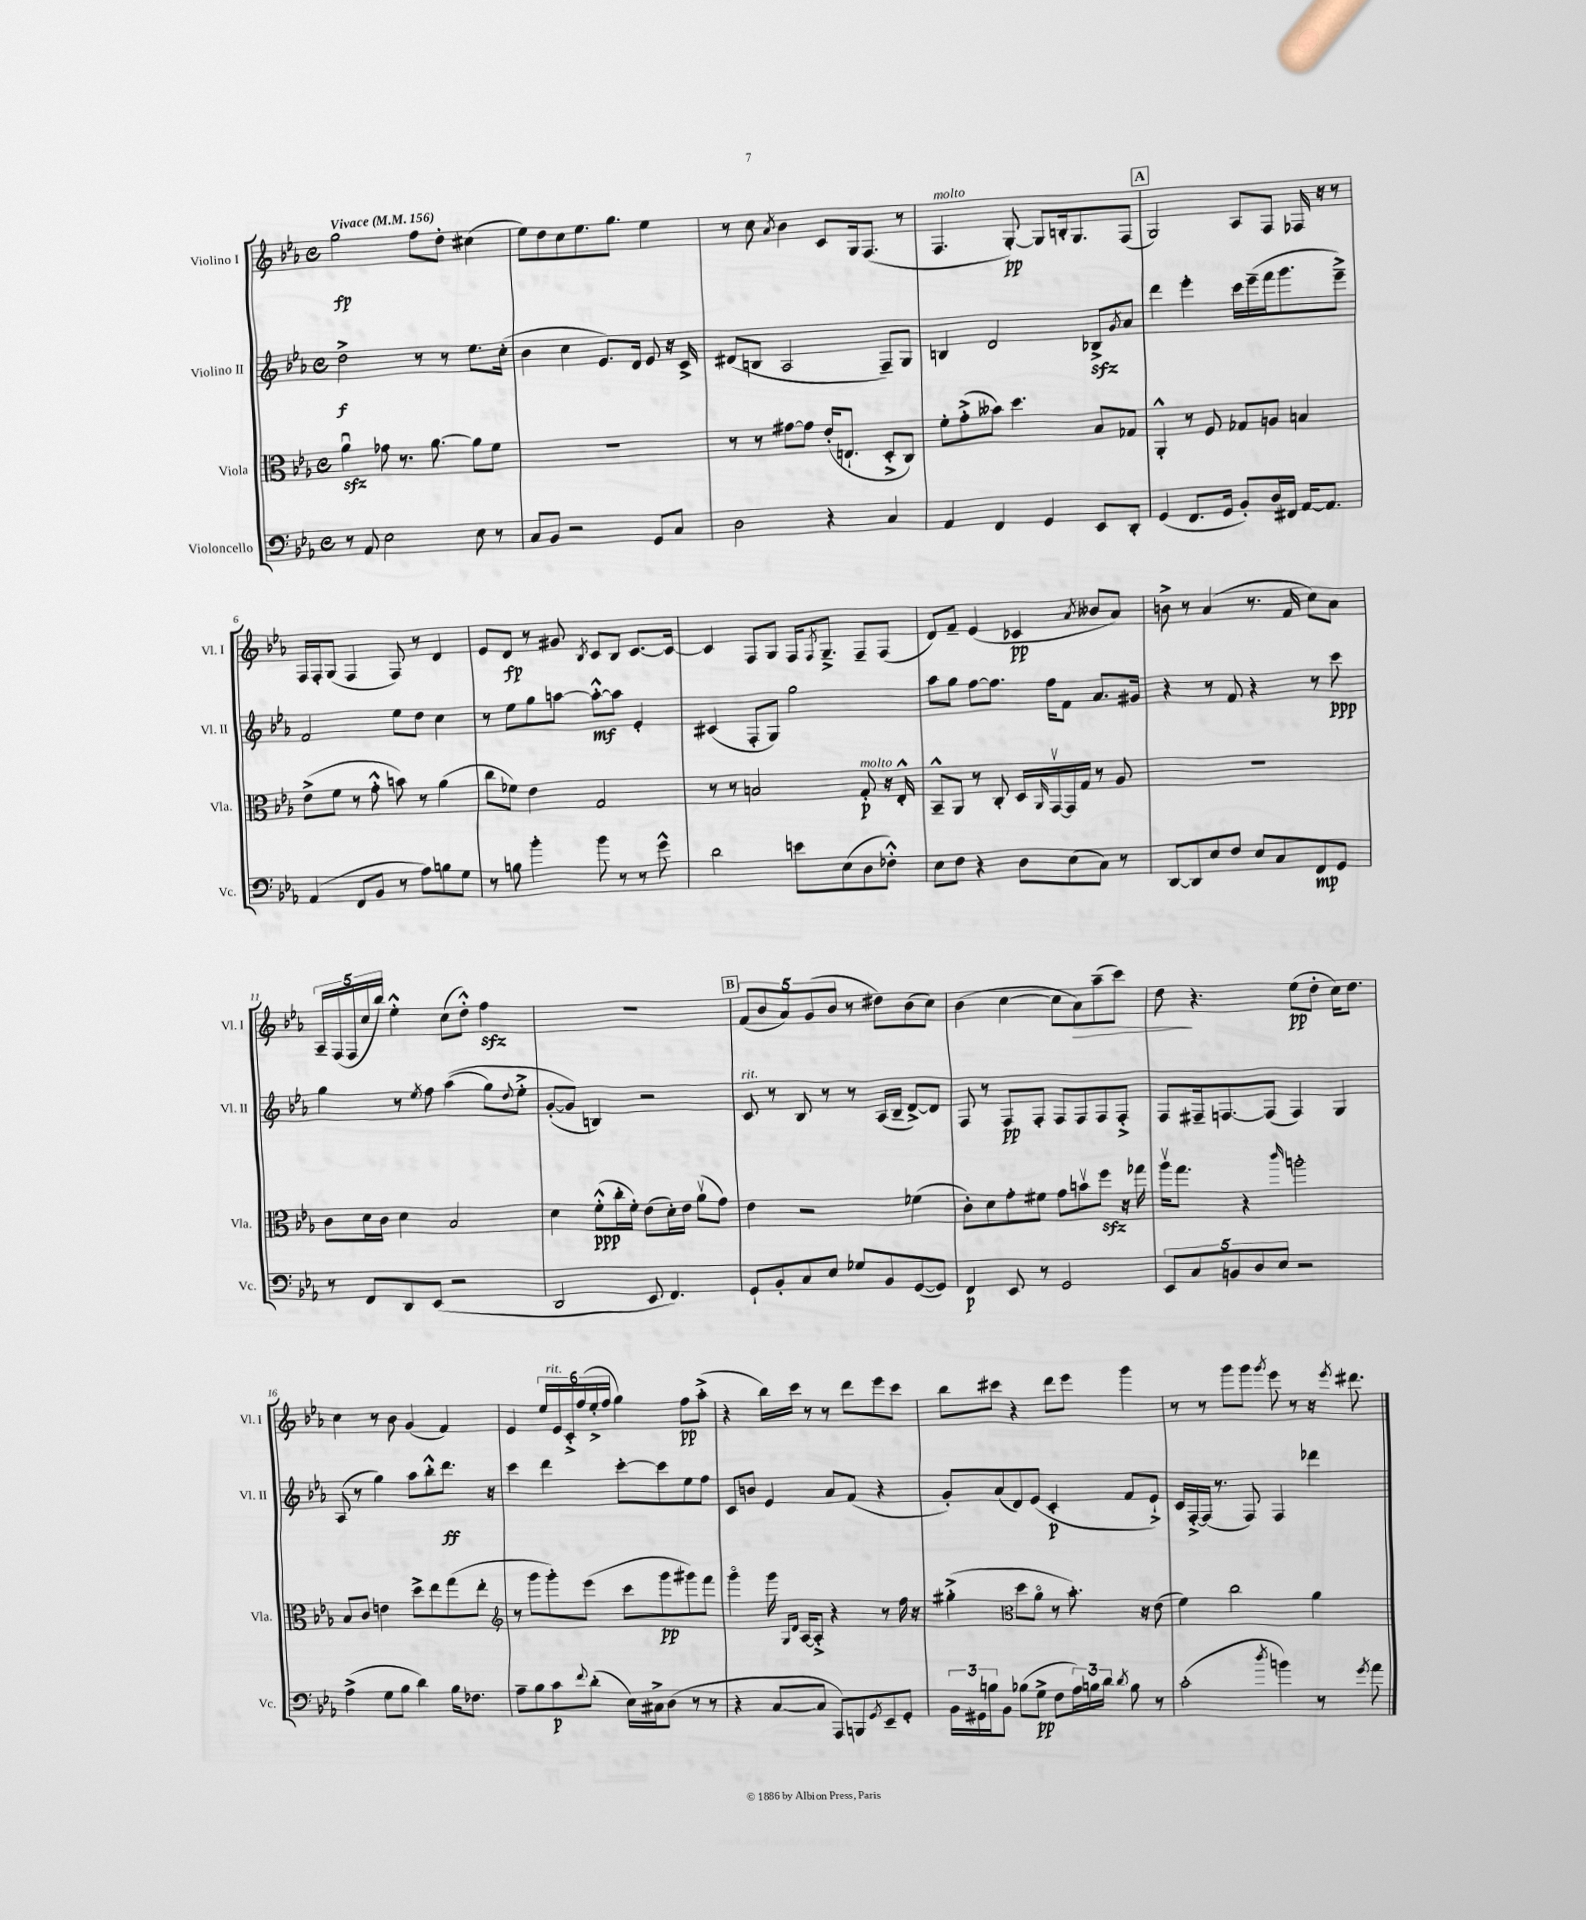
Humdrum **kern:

**kern	**kern	**kern	**kern
*staff4	*staff3	*staff2	*staff1
*clefF4	*clefC3	*clefG2	*clefG2
*k[b-e-a-]	*k[b-e-a-]	*k[b-e-a-]	*k[b-e-a-]
*M4/4	*M4/4	*M4/4	*M4/4
*met(c)	*met(c)	*met(c)	*met(c)
*MM156	*MM156	*MM156	*MM156
8r	4a-u\	2dd^\	2gg\
8AA-/	.	.	.
2E-\	8g-\	.	.
.	8.r	.	.
.	.	8r	8ff\L
.	[8.a-\	.	.
.	.	8r	8dd'\J
8E-\	8a-\]L	8.ee-\L	(4cc#\
8r	8f\J	.	.
.	.	(16cc'\Jk	.
=	=	=	=
8C/L	1r	4b-\	8ee-\L)
8BB-/J	.	.	8dd\
2r	.	4cc\	8cc\
.	.	.	8.ee-\
.	.	8.e-/L)	.
.	.	.	8.gg\J
.	.	16d/Jk	.
8GG/L	.	8e-/	4ee-\
8C/J	.	16r	.
.	.	16c^/	.
=	=	=	=
2D\	8r	(8d#/L	8r
.	8r	8B/J	8cc\
.	.	.	8qa-/
.	[8g#\L	2A-/	4b-\
.	8g#\]J	.	.
4r	(16e-'/LK	.	8c/L
.	8.E`/J	.	.
.	.	.	16G/k
.	.	.	(8.F/J
4C/	8D'^/L	8F~/L)	.
.	8C/J)	8G/J	8r
=	=	=	=
4AA-/	8f'\L	4B/	4.F/
.	(8g'^\	.	.
4FF/	8b--\J)	2d/	.
.	4.dd\	.	[8G'/)
4GG/	.	.	8G/]L
.	.	.	16B'/k
.	.	.	8.G/
8EE-/L	8B-/L	8B-^/L	.
.	.	8qg/	.
8DD'/J	8G-/J	8a-/J	(8F/J
=	=	=	=
(4GG/	4AA-'^^/	4ddd\	2G/)
8.FF/L	8r	4eee-'\	.
.	8F/	.	.
16GG/Jk	.	.	.
8BB-'/L)	8G-/L	16ccc\LL	8A-/L
.	.	(16eee-~\	.
16D/L	8A/J	16fff\J	8F/J
16FF#/JJ	.	8.ggg\	.
[16AA-/LK	4B/	.	16F-/
8.AA-/]J	.	.	16r
.	.	8eee-~^\J)	8r
=	=	=	=
(4AA-/	(8e-^\L	2f/	16F/LL
.	.	.	16F'/J
.	8f\J	.	(8G/J
8FF/L	8r	.	4F/
8BB-/J	8g'^^\	.	.
8r	8b\)	8ee-\L	8F/)
8A-\L)	8r	8dd\J	8r
8B\	(4a-\	4cc\	4d/
8G\J	.	.	.
=	=	=	=
8r	8cc\L	8r	8e-/L
8B\	8f-\J)	8ee-\L	8d/J
4b-'\	4e-\	8gg\	8r
.	.	[8aa\J	8g#/
.	.	.	8qB-/
8b-\	2G/	8aa'^^\_L	8c/L
8r	.	8aa\]J	8B-/J
8r	.	4e-'/	[8.c/L
8g^^\	.	.	.
.	.	.	16c/_Jk
=	=	=	=
2d\	8r	(4c#/	4c/]
.	8r	.	.
.	2B/	8F'/L	8F/L
.	.	8G/J)	8G/J
8e\L	.	2gg\	16F/LK
.	.	.	8qF/
.	.	.	8.G~^/J
(8E-\	.	.	.
8D\	8G'/	.	8F~/L
8F-'^^\J)	16r	.	(8F/J
.	16E-'^^/	.	.
=	=	=	=
8E-\L	8BB-~^^/L	8aa-\L	8d/L)
8F\J	8AA-/J	8gg\J	8f~/J
4r	8r	[8ff\L	(4e-/
.	8C'/	8.ff\]J	.
8D\L	16D/LL	.	4c-/
.	16qqAA-/	.	.
.	[16GGv/	16ff\LK	.
(8E-\	16GG/]	8f\J	.
.	16G/JJ	.	.
.	.	.	8qa-/
8C\J)	8r	8.a-/L	8b--/L
8r	8A-/	.	8a-/J)
.	.	16g#/Jk	.
=	=	=	=
[8DD/L	1r	4r	8b^\
8DD/]	.	.	8r
8E-/	.	8r	(4a-/
8F/J	.	8f/	.
8E-/L	.	4r	8.r
8C/	.	.	.
.	.	.	16f/
8FF/	.	8r	8cc\L)
8GG/J	.	8ccc\	8a-\J
=	=	=	=
8r	8c\L	4gg\	20A-~/LL
.	.	.	(20F/
.	.	.	20F/
8FF/L	16d\L	.	.
.	.	.	20cc/
.	16c\JJ	.	.
.	.	.	20bb-/JJ)
8DD/	4d\	8r	4ee-'^^\
.	.	8qee-/	.
(8EE-/J	.	8ff\	.
2r	2B-/	&((4aa-\	(8cc\L
.	.	.	8dd'^^\J)
.	.	8gg\L)	4ff\
.	.	8qqdd/	.
.	.	8ee-'^\J	.
=	=	=	=
2DD/	4d\	([8g'/L	1r
.	.	8g/]J&)	.
.	(8f'^^\L	4B/)	.
.	16cc'\L	.	.
.	16f'\JJ)	.	.
8EE-/	(8e-\L	2r	.
4.FF/)	16d'\L)	.	.
.	16e-\JJ	.	.
.	(8a-v\L	.	.
.	8g\J)	.	.
=	=	=	=
8GG`/L	4e-\	8c/	(10f/L
.	.	.	10b-/
8BB-'/	.	8r	.
.	.	.	10a-/)
8C/	2r	8B-/	.
.	.	.	(10g/
8E-/J	.	8r	.
.	.	.	10b-/J
8G-/L	.	8r	8r
8BB-/	.	(16A-/LL	8dd#\L)
.	.	16B-~/JJ	.
([8GG/	(4f-\	[8d^/L)	(8b-\
8GG/]J)	.	8d/]J	8cc\J)
=	=	=	=
4FF/	8c'\L)	8F/	(4b-\
.	8d\	8r	.
8EE-/	8g'\	8F/L	[4cc\
8r	8f#\J	8F'/J	.
2GG/	8g\L	8F/L	8cc\]L
.	8bv\	8F/	8a-\)
.	8ff\J	8F/	(8aa-~\
.	16r	8F'^/J	8ccc\J)
.	16gg-\	.	.
=	=	=	=
10EE-/L	16aa-v\LK	8F/L	8dd\
.	8.gg\J	.	.
10C/	.	.	.
.	.	16F#~/k	4.r
.	.	[8.F/	.
10BB/	.	.	.
.	4r	.	.
10D/	.	.	.
.	.	(8F/]J	.
10E-/J	.	.	.
.	16qqccc/	.	.
2r	2aa'\	4F/)	(8ee-\L
.	.	.	8dd'\J
.	.	4G/	16cc\LK)
.	.	.	8.dd\J
=	=	=	=
(4A-^\	8B-/L	(8A-/	4cc\
.	8c/J	8r	.
8G\L	4e\	4gg\)	8r
8B-\J	.	.	8b-\
4d\)	8dd^\L	8aa-\L	(4g/
.	8ee-\	8bb-'^^\	.
16B-\LK	(8gg\	8.ddd\J	4f/)
8.F-\J	.	.	.
.	8ee-'\J	.	.
.	.	16r	.
=	=	=	=
*	*clefG2	*	*
8A-~\L	8r	4ccc\	4e-/
8B-\	8ggg\L	.	.
8c\	8ggg'\)	4ddd\	24ee-/LL
.	.	.	24e-/
.	.	.	24c'^/
8qqf/	.	.	.
(8d'\J	(8eee-\J	.	(24ff/
.	.	.	24ee-'^/
.	.	.	24ff/JJ
16E-\LL)	8ccc\L	[8ccc'\L	4gg\)
16C#^\J	.	.	.
(8D\J	8ggg\	8ccc\]	.
8r	8ggg#\)	8ee-\	8ff\L
8r	8fff\J	8ff\J	(8aa-'^\J
=	=	=	=
4r	4gggo\	8c/L	4r
.	.	8b/J	.
[8C/L	16ggg\	4e-/	16bb-\LL)
.	16qqG/LL	.	.
.	16qqd/JJ	.	.
.	[16A-/LK	.	16ccc\JJ
8C/]J	8A-'^/]J	.	8r
8AAA-/L)	4r	8a-/L	8r
8BBB/	.	(8f/J	8ddd\L
8qGG/	.	.	.
8EE-~/	8r	4r	8eee-\
8GG'/J	16ff\	.	8ccc\J
.	16r	.	.
=	=	=	=
24BB-\LL	(4gg#'^\	8g'/L)	8bb-\L
24GG#\	.	.	.
24B\J	.	.	.
8BB-\J	.	(8a-/	8ccc#\J
*	*clefC3	*	*
(8B-\L	8dd\L	8d/)	4r
8G^\J	8a-o\J	(8e-/J	.
8F\L	8r	4c'/	8ddd\L
24A-\L)	8.b-'\)	.	8eee-\J
24B\	.	.	.
24d\JJ	.	.	.
8qd/	.	.	.
8B\	.	8f/L	4ggg\
.	16r	.	.
8r	(8e-\	8e-`^/J)	.
=	=	=	=
(2c'\	4f\)	16c/LL	8r
.	.	[16F'^/	.
.	.	(16F/]JJ	8r
.	.	8.r	.
.	2cc\	.	8ggg\L
.	.	8F/)	8ggg\J
8qdd/	.	.	8qggg/
4b\)	.	4F/	8eee-\
.	.	.	8r
8r	4a-\	4ddd-\	16r
.	.	.	8qeee-/
.	.	.	8.ddd#\
8qg/	.	.	.
8a-\	.	.	.
==	==	==	==
*-	*-	*-	*-
